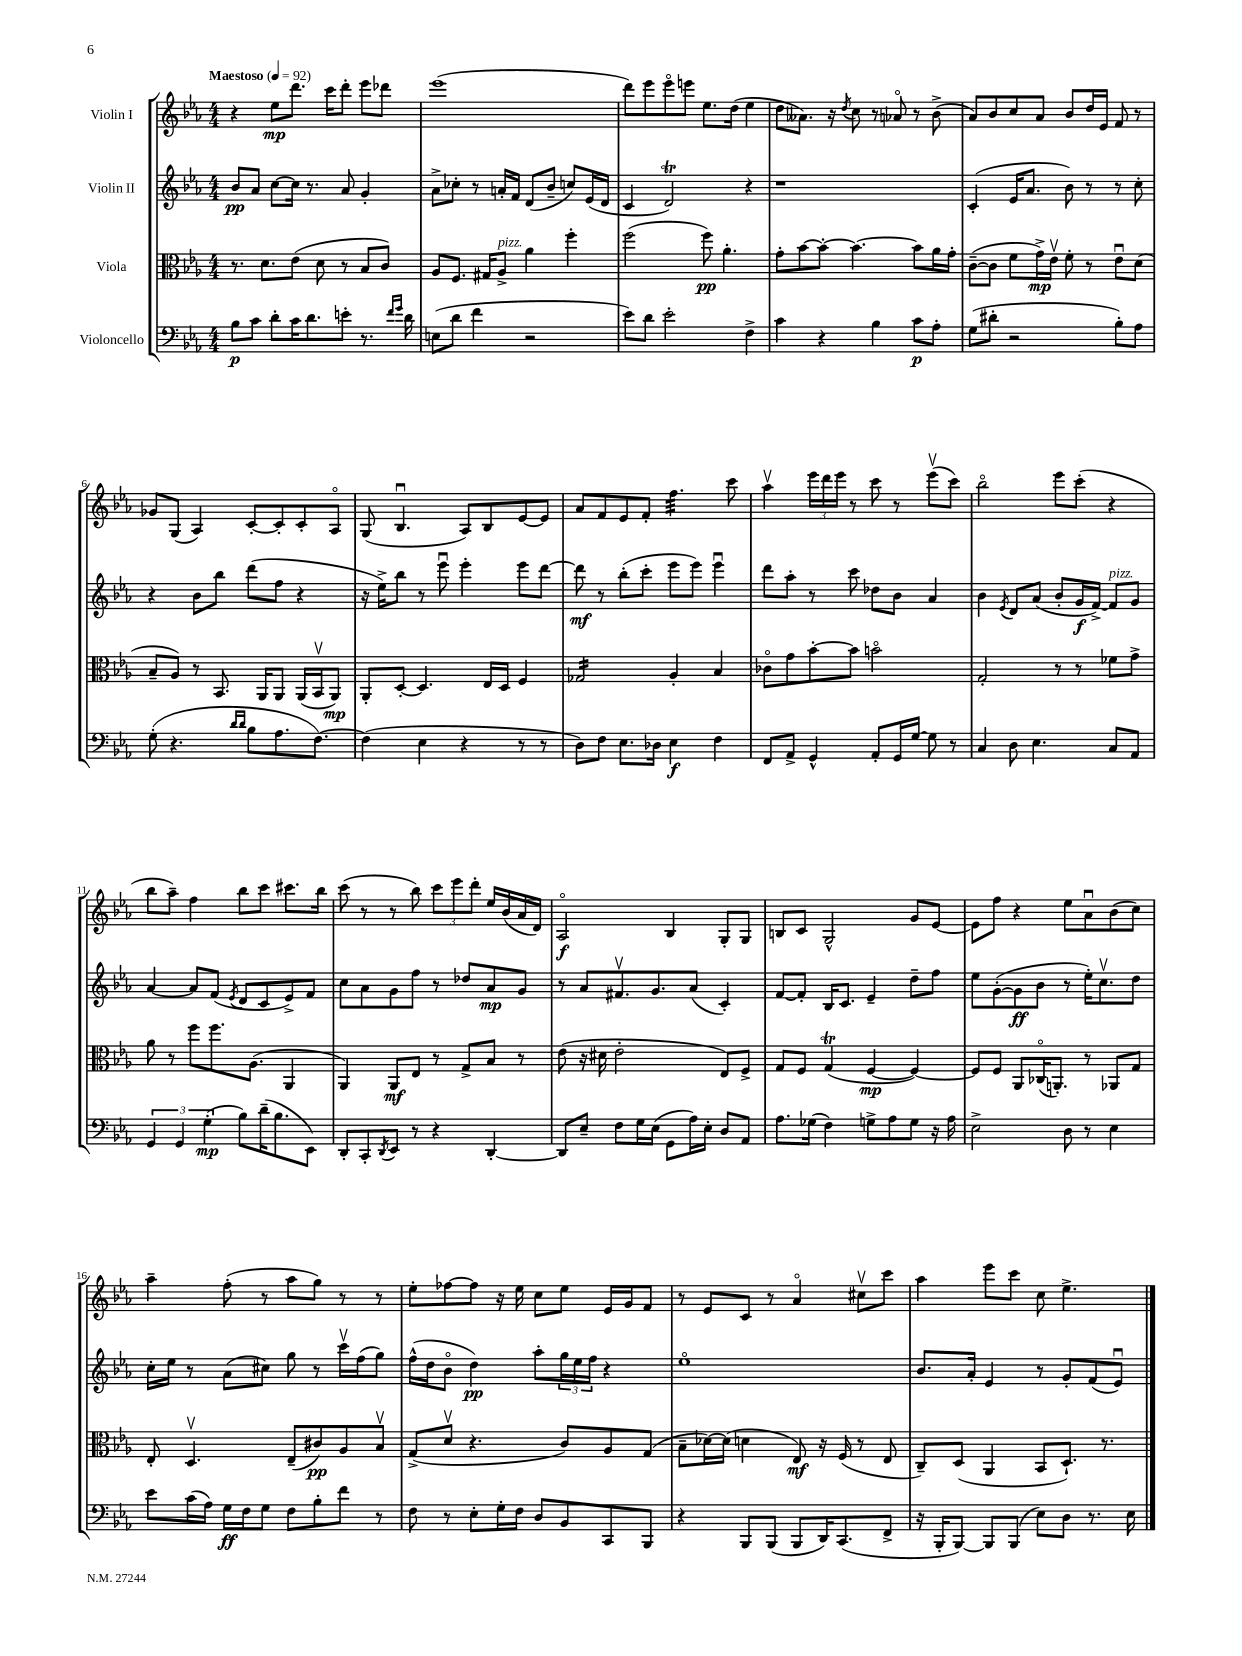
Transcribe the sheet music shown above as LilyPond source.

<<
\new StaffGroup <<
\new Staff = "s0" \with { instrumentName = "Violin I" } {
    \clef treble \key ees \major \numericTimeSignature \time 4/4 \tempo "Maestoso" 4 = 92
    r4 ees''8\mp d'''8. c'''16 d'''8-. ees'''8 des'''8 |
    ees'''1( |
    d'''8) ees'''8 ees'''8\flageolet e'''8 ees''8. d''16( ees''4 |
    d''8 aeses'8.) r16 \acciaccatura { d''8 } c''8 r8 aes'8\flageolet r8 bes'8->( |
    aes'8) bes'8 c''8 aes'8 bes'8 d''16 ees'16 f'8 r8 |
    ges'8 g8( aes4) c'8~-. c'8-. c'8-. aes8\flageolet |
    g8( bes4.\downbow aes8) bes8 ees'8~ ees'8 |
    aes'8 f'8 ees'8 f'8-. f''4.:32 c'''8 |
    aes''4\upbow \tuplet 3/2 { ees'''16 d'''16 ees'''16 } r8 c'''8 r8 ees'''8\upbow( c'''8) |
    bes''2\flageolet ees'''8 c'''8-.( r4 |
    bes''8 aes''8--) f''4 bes''8 c'''8 cis'''8. bes''16 |
    c'''8( r8 r8 bes''8) \tuplet 3/2 { c'''8 ees'''8 d'''8-. } ees''16 bes'16( aes'16 d'16) |
    aes2\flageolet\f bes4 g8-. g8 |
    b8 c'8 g2-^ g'8 ees'8~ |
    ees'8 f''8 r4 ees''8 aes'8\downbow bes'8( c''8) |
    aes''4-- f''8-.( r8 aes''8 g''8) r8 r8 |
    ees''8-. fes''8~ fes''8 r16 ees''16 c''8 ees''8 ees'16 g'16 f'8 |
    r8 ees'8 c'8 r8 aes'4\flageolet cis''8\upbow c'''8 |
    aes''4 ees'''8 c'''8 c''8 ees''4.-> \bar "|." |
}
\new Staff = "s1" \with { instrumentName = "Violin II" } {
    \clef treble \key ees \major \numericTimeSignature \time 4/4
    bes'8\pp aes'8 c''8~ c''16 r8. aes'8 g'4-. |
    aes'8-> ces''8-. r8 a'16-. f'16 d'8( bes'8-- c''8) ees'16( d'16 |
    c'4 d'2\trill) r4 |
    r1 |
    c'4-.( ees'16 aes'8. bes'8) r8 r8 c''8-. |
    r4 bes'8 bes''8 d'''8( f''8 r4 |
    r16 ees''16->) bes''8 r8 ees'''8\downbow ees'''4-. ees'''8 d'''8~ |
    d'''8\mf r8 bes''8-.( c'''8-. ees'''8 ees'''8) ees'''4\downbow |
    d'''8 aes''8-. r8 c'''8 des''8 bes'8 aes'4 |
    bes'4 \acciaccatura { ees'8 } d'8 aes'8( bes'8-. g'16\f f'16~->) f'8^\markup { \italic "pizz." } g'8 |
    aes'4~ aes'8 f'8( \acciaccatura { ees'8 } d'8 c'8 ees'8->) f'8 |
    c''8 aes'8 g'8 f''8 r8 des''8 aes'8\mp g'8 |
    r8 aes'8 fis'8.\upbow g'8. aes'8( c'4-.) |
    f'8~ f'8-. bes16 c'8. ees'4-- d''8-- f''8 |
    ees''8 g'8~-.( g'8\ff bes'8 r8 ees''16-.) c''8.\upbow d''8 |
    c''16-. ees''16 r8 aes'8( cis''8) g''8 r8 c'''16\upbow f''16( g''8) |
    f''16-^( d''16 bes'8\flageolet d''4\pp) aes''8-. \tuplet 3/2 { g''16 ees''16 f''16 } r4 |
    ees''1\flageolet |
    bes'8. aes'16-. ees'4 r8 g'8-. f'8( ees'8\downbow) \bar "|." |
}
\new Staff = "s2" \with { instrumentName = "Viola" } {
    \clef alto \key ees \major \numericTimeSignature \time 4/4
    r8. d'8. ees'8( d'8 r8 bes8 c'8) |
    aes8 f8. gis16 aes8->^\markup { \italic "pizz." } aes'4 f''4-. |
    f''2( f''8\pp) aes'4.-. |
    g'8-. bes'8~ bes'8~-. bes'4.~ bes'8 aes'16 g'16-. |
    c'8~--( c'8 f'8 g'16->\mp) ees'16\upbow f'8-. r8 ees'8\downbow d'8( |
    bes8-- aes8) r8 bes,8. aes,16 aes,8 aes,16( bes,16\upbow aes,8\mp) |
    aes,8-. d8~-. d4. ees16 d16 f4 |
    ges2:16 aes4-. bes4 |
    ces'8\flageolet g'8 bes'8~-. bes'8 b'2\flageolet |
    g2-. r8 r8 fes'8 g'8-> |
    aes'8 r8 f''8 f''8. aes8.( aes,4 |
    aes,4) aes,8\mf ees8 r8 g8-> bes8 r8 |
    ees'8( r16 dis'16 ees'2-. ees8) f8-> |
    g8 f8 g4\trill( f4~\mp f4~) |
    f8 f8 aes,8 ces16\flageolet( a,8.-.) r8 aes,8 g8 |
    ees8-. d4.\upbow ees8--( cis'8\pp) aes8 bes8\upbow |
    g8->( d'8\upbow r4. c'8) aes8 g8( |
    bes8-- des'16~) des'16( d'4 ees8\mf) r16 f16( r8 ees8 |
    c8--) d8( aes,4 bes,8 d8.-!) r8. \bar "|." |
}
\new Staff = "s3" \with { instrumentName = "Violoncello" } {
    \clef bass \key ees \major \numericTimeSignature \time 4/4
    bes8\p c'8 d'8-. c'16 d'8. e'8-. r8. \grace { f'16 g'16 } d'16 |
    e8( d'8 f'4 r2 |
    ees'8) d'8 ees'2-. f4-> |
    c'4 r4 bes4 c'8\p aes8-. |
    g8( dis'8-. r2 bes8-.) aes8 |
    g8-.( r4. \grace { d'16 d'16 } bes8 aes8. f8.~) |
    f4( ees4 r4 r8 r8 |
    d8) f8 ees8. des16 ees4\f f4 |
    f,8 aes,8-> g,4-^ aes,8-. g,16 g16~ g8 r8 |
    c4 d8 ees4. c8 aes,8 |
    \tuplet 3/2 { g,4 g,4 g4-.\mp( } bes8) d'16--( bes8. ees,8) |
    d,8-. c,8-. \acciaccatura { d,8 } ees,8 r8 r4 d,4~-. |
    d,8 ees8-- f8 g16 ees16( g,8 aes16) ees16-. d8 aes,8 |
    aes8. ges16( f4) g8-> aes8 g8 r16 aes16 |
    ees2-> d8 r8 ees4 |
    ees'8 c'16( aes16) g16\ff f16 g8 f8 bes8-. f'8 r8 |
    f8 r8 ees8-. g16-. f16 d8 bes,8 c,8 bes,,8 |
    r4 bes,,8 bes,,8( bes,,8 d,16) c,8.( f,8-> |
    r16 bes,,16-. bes,,8~) bes,,8 bes,,8( ees8) d8 r8. ees16 \bar "|." |
}
>>
>>
